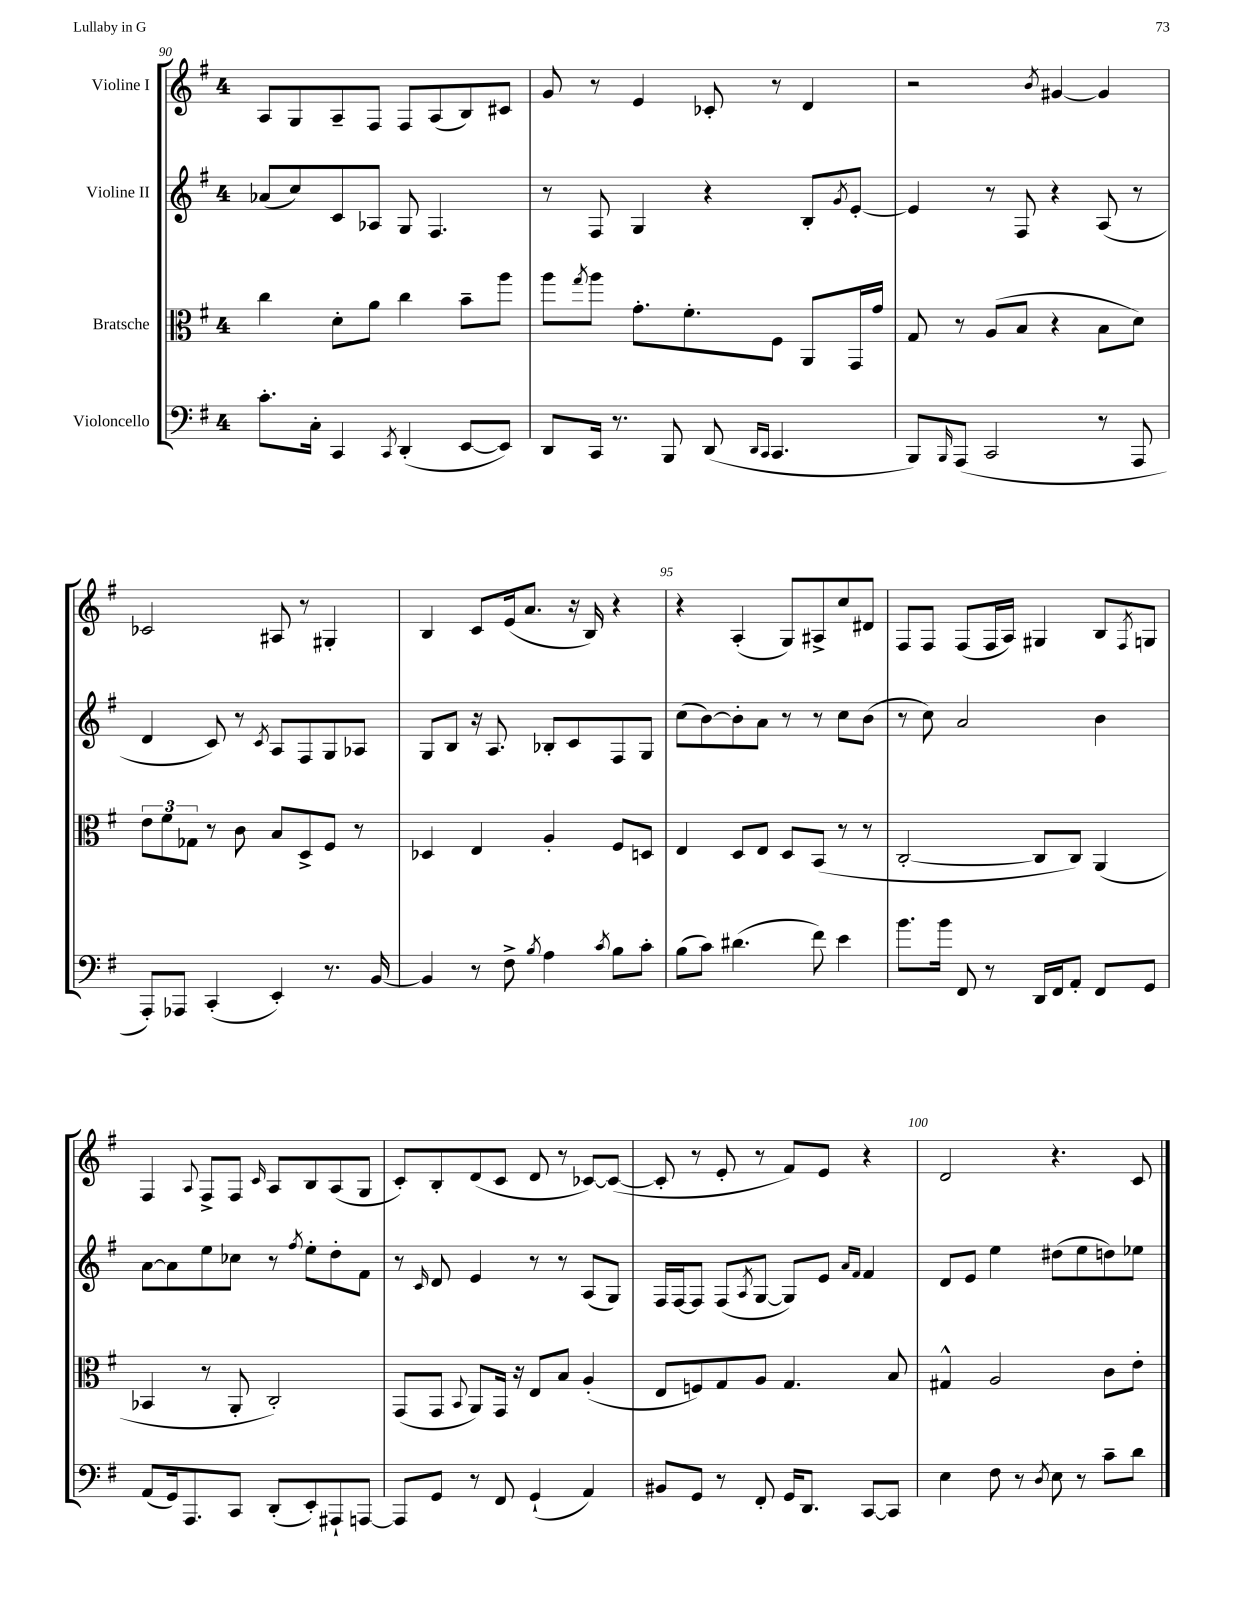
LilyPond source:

<<
\new StaffGroup <<
\new Staff = "s0" \with { instrumentName = "Violine I" } {
    \clef treble \key g \major \once \override Staff.TimeSignature.style = #'single-digit \time 4/4
    a8 g8 a8-- fis8 fis8 a8( b8) cis'8 |
    g'8 r8 e'4 ces'8-. r8 d'4 |
    r2 \acciaccatura { b'8 } gis'4~ gis'4 |
    ces'2 ais8 r8 gis4-. |
    b4 c'8 e'16( a'8. r16 b16) r4 |
    r4 a4-.( g8) ais8-> c''8 dis'8 |
    fis8 fis8 fis8( fis16 a16) gis4 b8 \acciaccatura { fis8 } g8 |
    fis4 \appoggiatura { a8 } fis8-> fis8 \grace { c'16 } a8 b8 a8( g8 |
    c'8-.) b8-. d'8( c'8 d'8 r8 ces'8~) ces'8~( |
    ces'8-. r8 e'8-. r8 fis'8) e'8 r4 |
    d'2 r4. c'8 \bar "|." |
}
\new Staff = "s1" \with { instrumentName = "Violine II" } {
    \clef treble \key g \major \once \override Staff.TimeSignature.style = #'single-digit \time 4/4
    aes'8( c''8) c'8 aes8 g8 fis4. |
    r8 fis8 g4 r4 b8-. \acciaccatura { g'8 } e'8~-. |
    e'4 r8 fis8 r4 a8( r8 |
    d'4 c'8) r8 \acciaccatura { c'8 } a8 fis8 g8 aes8 |
    g8 b8 r16 a8. bes8-. c'8 fis8 g8 |
    c''8( b'8~) b'8-. a'8 r8 r8 c''8 b'8( |
    r8 c''8) a'2 b'4 |
    a'8~ a'8 e''8 ces''8 r8 \acciaccatura { fis''8 } e''8-. d''8-. fis'8 |
    r8 \grace { c'16 } d'8 e'4 r8 r8 a8( g8) |
    fis16 fis16~ fis8 fis8( \acciaccatura { a8 } g8~ g8) e'8 \grace { a'16 fis'16 } fis'4 |
    d'8 e'8 e''4 dis''8( e''8 d''8) ees''8 \bar "|." |
}
\new Staff = "s2" \with { instrumentName = "Bratsche" } {
    \clef alto \key g \major \once \override Staff.TimeSignature.style = #'single-digit \time 4/4
    c''4 d'8-. a'8 c''4 b'8-- a''8 |
    a''8 \acciaccatura { g''8 } a''8 g'8.-. fis'8.-. fis8 a,8 g,16 g'16 |
    g8 r8 a8( b8 r4 b8 d'8) |
    \tuplet 3/2 { e'8 fis'8 ges8 } r8 c'8 b8 d8-> fis8 r8 |
    des4 e4 a4-. fis8 d8 |
    e4 d8 e8 d8 b,8( r8 r8 |
    c2~-. c8 c8) a,4( |
    bes,4 r8 a,8-. c2-.) |
    g,8( g,8 \appoggiatura { b,8 } a,8) g,16 r16 e8 b8 a4-.( |
    e8 f8) g8 a8 g4. b8 |
    gis4-^ a2 c'8 e'8-. \bar "|." |
}
\new Staff = "s3" \with { instrumentName = "Violoncello" } {
    \clef bass \key g \major \once \override Staff.TimeSignature.style = #'single-digit \time 4/4
    c'8.-. c16-. c,4 \acciaccatura { c,8 } d,4-.( e,8~ e,8) |
    d,8 c,16 r8. b,,8 d,8( \grace { d,16 c,16 } c,4. |
    b,,8) \grace { b,,16 } a,,8( c,2 r8 a,,8 |
    a,,8-.) aes,,8 c,4-.( e,4-.) r8. b,16~ |
    b,4 r8 fis8-> \acciaccatura { b8 } a4 \acciaccatura { c'8 } b8 c'8-. |
    b8( c'8) dis'4.( fis'8) e'4 |
    b'8. b'16 fis,8 r8 d,16 fis,16 a,8-. fis,8 g,8 |
    a,8( g,16) a,,8. c,8 d,8-.( e,8-.) ais,,8-! a,,8~ |
    a,,8 g,8 r8 fis,8 g,4-!( a,4) |
    bis,8 g,8 r8 fis,8-. g,16 d,8. c,8~ c,8 |
    e4 fis8 r8 \acciaccatura { d8 } e8 r8 c'8-- d'8 \bar "|." |
}
>>
>>
\layout { \context { \Score currentBarNumber = #90 \override BarNumber.break-visibility = ##(#f #t #t) barNumberVisibility = #(every-nth-bar-number-visible 5) } }
